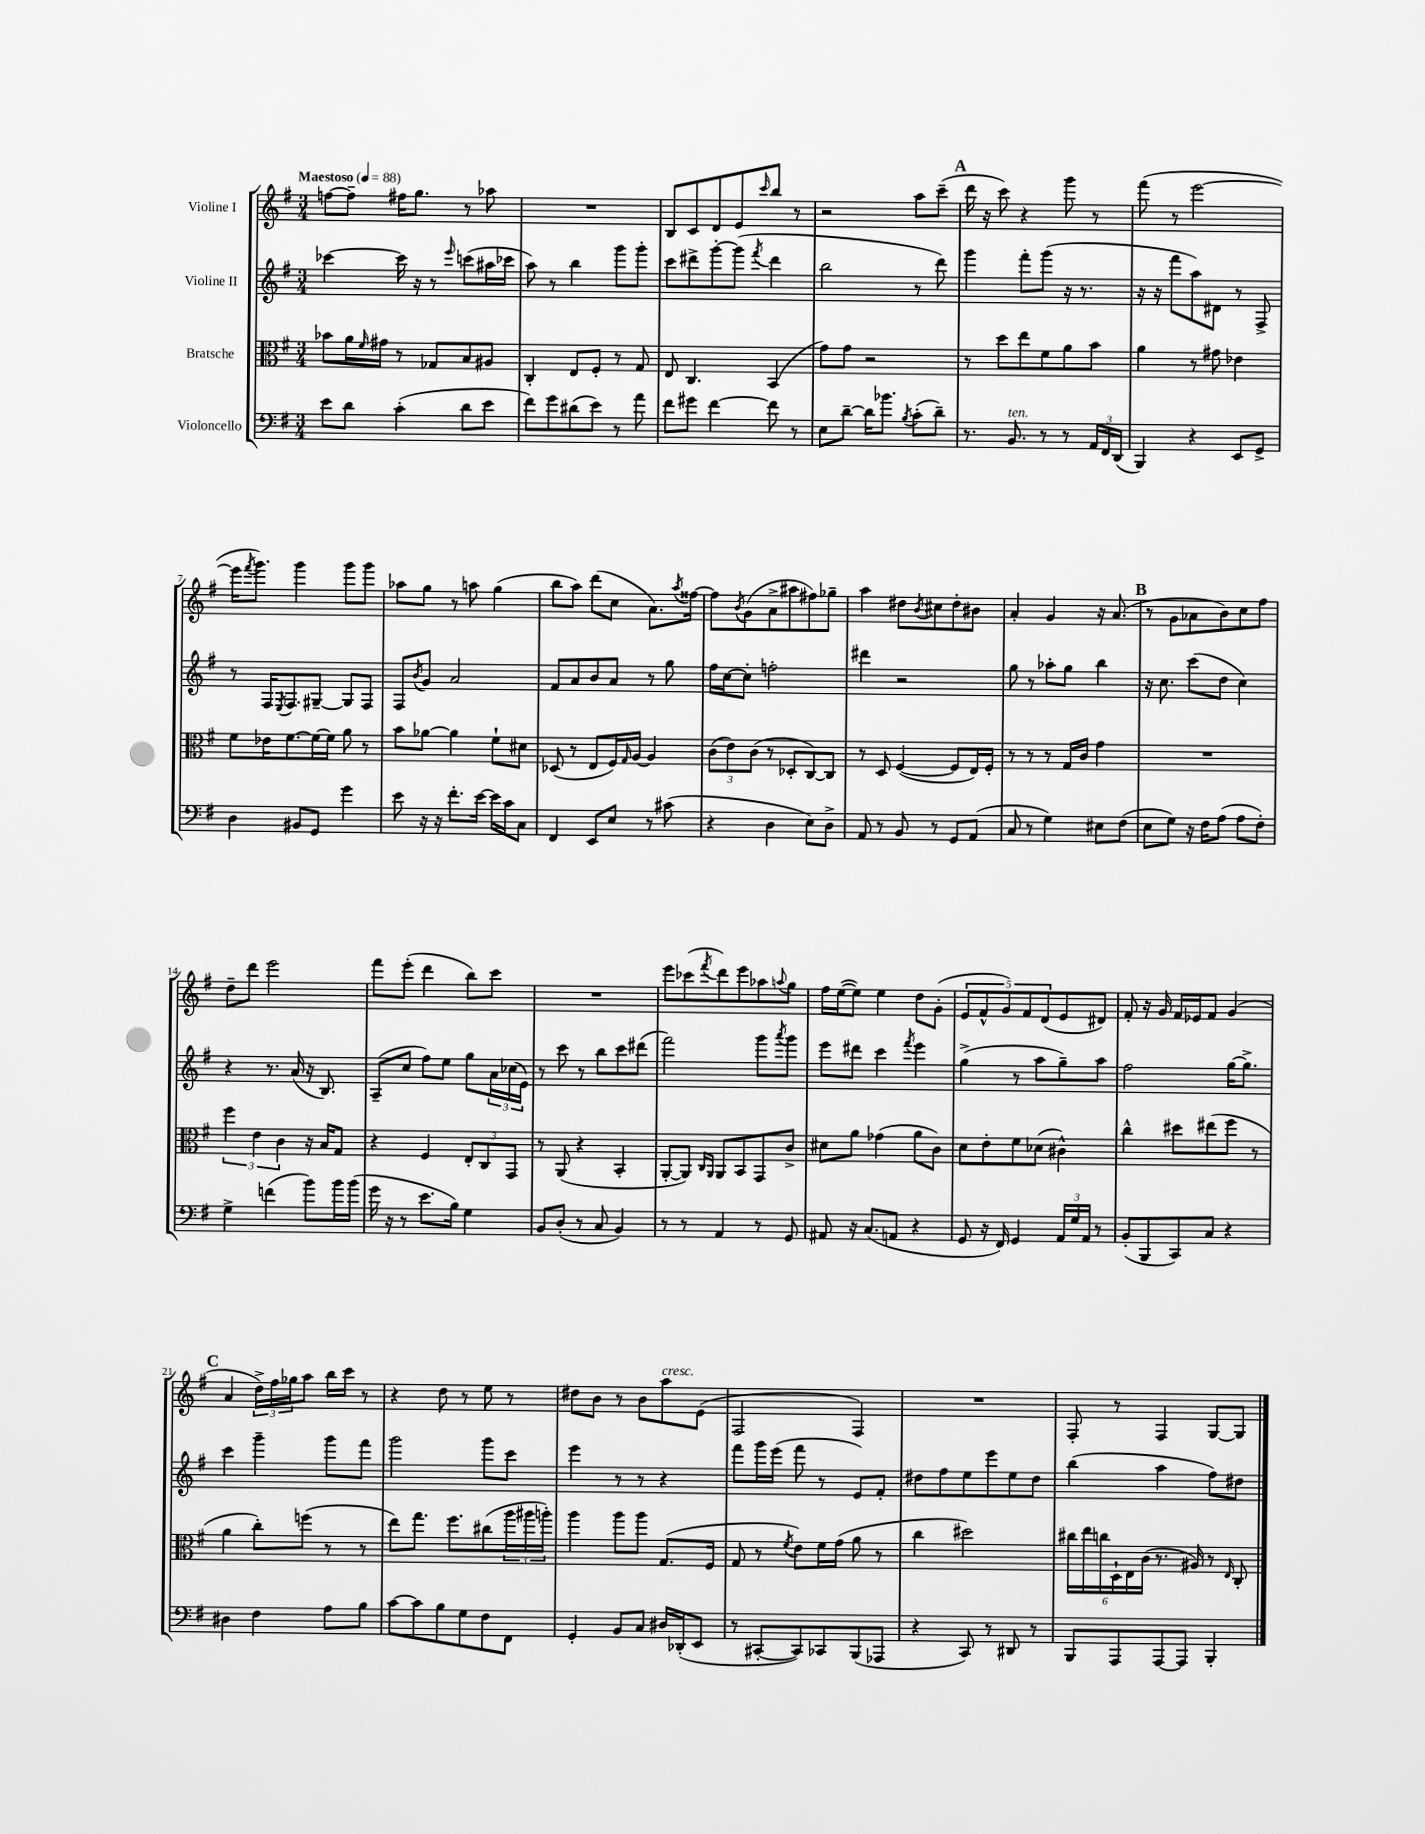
<<
\new StaffGroup <<
\new Staff = "s0" \with { instrumentName = "Violine I" } {
    \clef treble \key g \major \numericTimeSignature \time 3/4 \tempo "Maestoso" 4 = 88
    f''8~ f''8-- fis''16 g''8. r8 aes''8 |
    R2. |
    b8 c'8 d'8 e'8 \grace { c'''16 } b''8 r8 |
    r2 a''8 c'''8--( |
    \mark \markup { \bold "A" } d'''16 r16 c'''8) r4 g'''8 r8 |
    fis'''8( r8 e'''2~ |
    e'''16 \acciaccatura { fis'''8 } g'''8.) g'''4 g'''8 g'''8 |
    aes''8 g''8 r8 a''8 g''4( |
    b''8 a''8) d'''8( c''8 a'8.) \acciaccatura { a''8 } fisis''16~ |
    fisis''8 \acciaccatura { b'8 } g'8( a'8-> ais''8 fis''8) ges''8-- |
    a''4 dis''8 \acciaccatura { b'8 } cis''8 dis''8-. bis'8 |
    a'4-. g'4 r16 a'8.( |
    \mark \markup { \bold "B" } r8 g'8 aes'8 b'8) c''8 fis''8 |
    d''8-- d'''8 e'''2 |
    fis'''8 e'''8-.( d'''4 b''8) c'''8 |
    R2. |
    e'''8 ces'''8( \acciaccatura { fis'''8 } d'''8) e'''8 aes''8 \appoggiatura { a''8 } g''8 |
    fis''16 e''16~( e''8) e''4 d''8 g'8-.( |
    \tuplet 5/4 { e'8 fis'8-^ g'8) fis'8 d'8( } e'8 dis'8) |
    fis'8-. r16 g'16 fis'16 ees'16 fis'8 g'4( |
    \mark \markup { \bold "C" } a'4 \tuplet 3/2 { d''16->) fis''16 ges''16 } a''8 b''16 c'''16 r8 |
    r4 d''8 r8 e''8 r8 |
    dis''8 b'8 r8 b'8 a''8^\markup { \italic "cresc." } e'8( |
    fis2 fis4) |
    R2. |
    fis8-. r8 fis4 g8~ g8 \bar "|." |
}
\new Staff = "s1" \with { instrumentName = "Violine II" } {
    \clef treble \key g \major \numericTimeSignature \time 3/4
    ces'''4~ ces'''16 r16 r8 \grace { e'''16 } c'''8( ais''16 ces'''16 |
    a''8) r8 b''4 g'''8 g'''8-. |
    c'''8 dis'''8-> g'''8~-. g'''8( \acciaccatura { fis'''8 } dis'''4 |
    b''2 r8 d'''8) |
    \mark \markup { \bold "A" } g'''4 fis'''8-. g'''8( r16 r8. |
    r16 r16 fis'''8 a''8) dis'8 r8 fis8-> |
    r8 fis16 \acciaccatura { e8 } fis8. gis8~-- gis8 fis8 |
    fis8 \acciaccatura { b'8 } g'8 a'2 |
    fis'8 a'8 b'8 a'8 r8 g''8 |
    fis''16 c''16~ c''8-. f''2-. |
    dis'''4 r2 |
    g''8 r8 aes''8-. g''8 b''4 |
    \mark \markup { \bold "B" } r16 c''8. c'''8( d''8 c''4) |
    r4 r8. a'16( r16 b8.) |
    a8--( c''8 fis''8) e''8 g''8 \tuplet 3/2 { a'16 ces''16( e'16) } |
    r8 c'''8 r8 b''8 c'''8 dis'''8( |
    fis'''2) g'''8 \acciaccatura { a'''8 } g'''8 |
    e'''8 dis'''8 c'''4 \acciaccatura { fis'''8 } e'''4 |
    g''4->( r8 a''8 g''8--) a''8 |
    fis''2 g''16~ g''8.-> |
    \mark \markup { \bold "C" } c'''4 g'''4-- g'''8 fis'''8 |
    g'''2 g'''8 c'''8 |
    e'''4 r8 r8 r4 |
    fis'''8 g'''16 e'''16( fis'''8 r8 e'8) fis'8-. |
    dis''8 fis''8 e''8 e'''8 e''8 dis''8 |
    b''4( a''4 fis''8) dis''8 \bar "|." |
}
\new Staff = "s2" \with { instrumentName = "Bratsche" } {
    \clef alto \key g \major \numericTimeSignature \time 3/4
    bes'8 a'16 \grace { fis'16 } gis'16 r8 ges8 b8 ais8 |
    c4-. e8 fis8-. r8 g8 |
    e8 c4. b,4( |
    g'8) g'8 r2 |
    \mark \markup { \bold "A" } r8 d''8 e''8 fis'8 a'8 b'8 |
    a'4 r8 gis'8 ees'4 |
    fis'8 ees'16 fis'8.~ fis'16~ fis'16 a'8 r8 |
    b'8 aes'8~ aes'4 fis'8-! dis'8 |
    des8( r8 e8 fis16) \grace { g16 } a16~ a4 |
    \tuplet 3/2 { c'8( e'8) c'8( } r8 des8-. c8~) c8 |
    r8 d8 fis4~( fis8 e16) fis16-. |
    r8 r8 r8 g16 c'16 g'4 |
    \mark \markup { \bold "B" } R2. |
    \tuplet 3/2 { fis''4 e'4 c'4 } r16 b16 g8 |
    r4 fis4 \tuplet 3/2 { e8-. c8 g,8 } |
    r8 a,8( r4 b,4-. |
    a,8~-. a,8) \grace { c16 a,16 } a,8 b,8 g,8 c'8-> |
    dis'8 a'8 ges'4( a'8 c'8) |
    d'8 e'8-. fis'8 des'8( cis'4-^) |
    c''4-^ dis''8 eis''8( fis''8 r8 |
    \mark \markup { \bold "C" } a'4 c''8-.) f''8( r8 r8 |
    e''8) g''8. fis''8. cis''8( \tuplet 3/2 { a''16 ais''16 a''16-.) } |
    a''4 a''8 a''8 g8.( fis16 |
    g8 r8 \acciaccatura { fis'8 } e'8) fis'16 g'16( a'8 r8 |
    c''4 dis''2) |
    \tuplet 6/4 { cis''16 e''16 c''16 d16-! e16 c'16( } r8. ais16) r8 \grace { e16 } c8-. \bar "|." |
}
\new Staff = "s3" \with { instrumentName = "Violoncello" } {
    \clef bass \key g \major \numericTimeSignature \time 3/4
    e'8 d'8 c'4-.( d'8 e'8 |
    fis'8) g'8 dis'8( e'8) r8 a'8 |
    fis'8 gis'8 fis'4~ fis'8 r8 |
    e8 d'8~-- d'16 bes'8. \acciaccatura { b8 } c'8-.( d'8--) |
    \mark \markup { \bold "A" } r8. b,8.^\markup { \italic "ten." } r8 r8 \tuplet 3/2 { a,16 fis,16 d,16( } |
    b,,4) r4 e,8 g,8-> |
    d4 bis,8 g,8 g'4 |
    e'8 r16 r16 fis'8.-. e'16~ e'16 c'16 c8 |
    fis,4 e,8 e8 r8 cis'8( |
    r4 d4 e8) d8-> |
    a,8 r8 b,8 r8 g,8 a,8( |
    c8 r8 g4) eis8 fis8( |
    \mark \markup { \bold "B" } e8 g8) r16 fis16 a8( a8 fis8-.) |
    g4-> f'4( b'8) b'16 b'16( |
    g'16 r16 r8 e'8. b16) g4 |
    b,8 d8-.( r8 c8 b,4) |
    r8 r8 a,4 r8 g,8 |
    ais,8 r16 c8.( a,8 r4 |
    g,8 r16 fis,16) g,4 \tuplet 3/2 { a,16 g16 a,16 } r8 |
    b,8-.( b,,8 c,8) c8 r4 |
    \mark \markup { \bold "C" } dis4 fis4 a8 b8 |
    c'8~ c'8 b8 g8 fis8 fis,8 |
    g,4-. b,8 c8 dis16 des,16-.( e,8 |
    r8 cis,8~-. cis,8) ces,8 b,,8( aes,,8 |
    r4 c,8) r8 dis,8 r8 |
    b,,8 a,,8 a,,8~ a,,8 b,,4-. \bar "|." |
}
>>
>>
